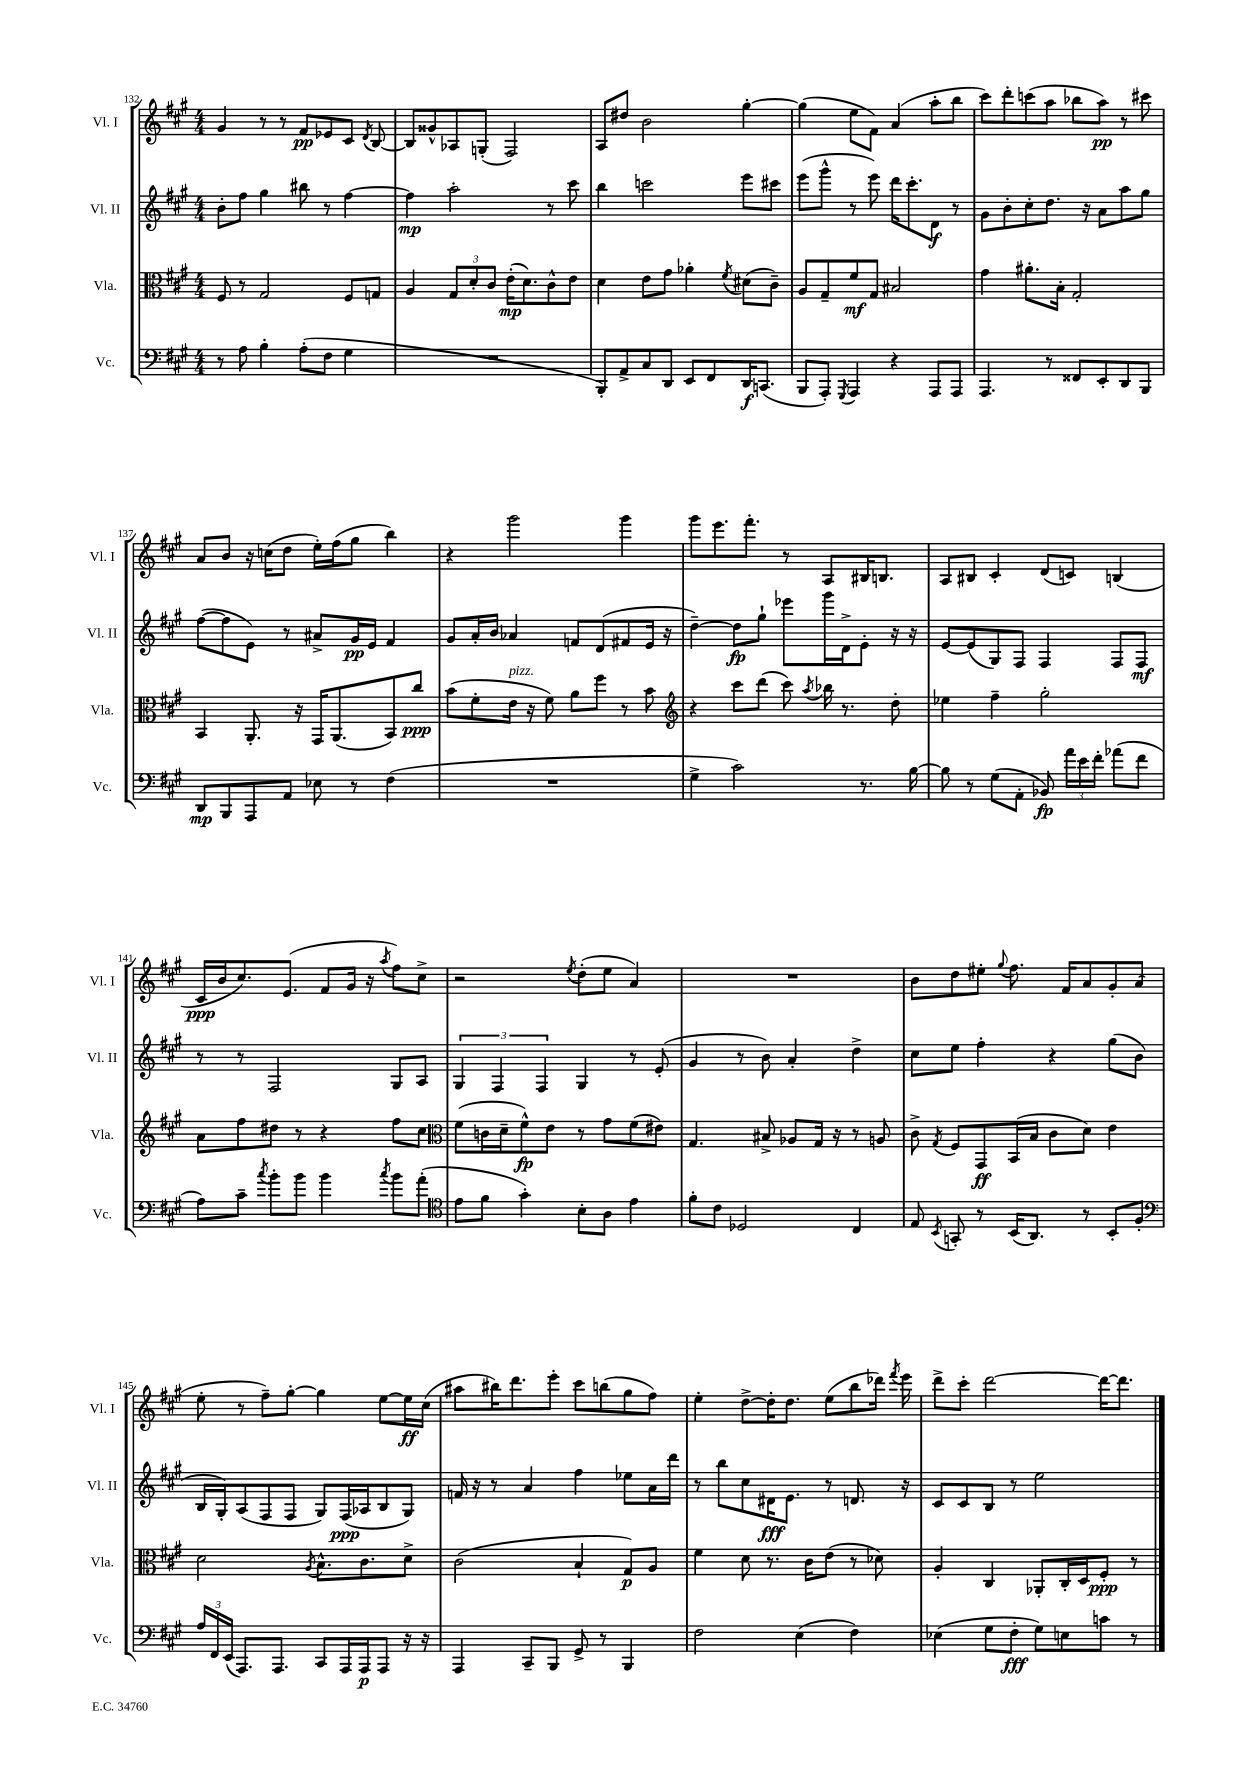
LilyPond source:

<<
\new StaffGroup <<
\new Staff = "s0" \with { instrumentName = "Vl. I" shortInstrumentName = "Vl. I" } {
    \clef treble \key a \major \numericTimeSignature \time 4/4
    \autoBeamOff gis'4 r8 r8 fis'8[\pp ees'8 cis'8] \acciaccatura { d'8 } b8~ |
    b8[ gisis'8-^ aes8 g8]-.( fis2) |
    a8[ dis''8] b'2 gis''4~-. |
    gis''4( e''8[ fis'8]) a'4( a''8[-. b''8] |
    cis'''8[) d'''8-. c'''8( a''8] bes''8[ a''8]\pp) r8 cis'''8 |
    a'8[ b'8] r16 c''16[( d''8] e''16[-.) fis''16( gis''8] b''4) |
    r4 gis'''2 gis'''4 |
    gis'''8[ e'''8. fis'''8.]-. r8 a8[ bis16 b8.] |
    a8[ bis8] cis'4-. d'8[( c'8]) b4( |
    cis'16[\ppp b'16 cis''8.) e'8.]( fis'8[ gis'16] r16 \acciaccatura { a''8 } fis''8[) cis''8]-> |
    r2 \acciaccatura { e''8 } d''8[-.( e''8] a'4) |
    R1 |
    b'8[ d''8 eis''8]-. \appoggiatura { gis''8 } fis''8. fis'16[ a'8 gis'8-. a'8]( |
    e''8-. r8 fis''8[--) gis''8]~-. gis''4 e''8[~ e''16\ff cis''16]( |
    ais''8[ bis''16) d'''8. e'''8]-. cis'''8[ b''8( gis''8 fis''8]) |
    e''4-. d''8[~-> d''16-. d''8.] e''8[( b''8 des'''16]) \acciaccatura { fis'''8 } e'''16 |
    d'''8[-> cis'''8]-. d'''2~ d'''16[~ d'''8.] \bar "|." |
}
\new Staff = "s1" \with { instrumentName = "Vl. II" shortInstrumentName = "Vl. II" } {
    \clef treble \key a \major \numericTimeSignature \time 4/4
    \autoBeamOff b'8[-. fis''8] gis''4 bis''8 r8 fis''4~ |
    fis''4\mp a''2-. r8 cis'''8 |
    b''4 c'''2 e'''8[ cis'''8] |
    e'''8[( gis'''8]-^ r8 e'''8) d'''16[ cis'''8.-. d'8]\f r8 |
    gis'8[ b'8-. cis''8-. d''8.] r16 a'8[ a''8 gis''8] |
    fis''8[~( fis''8 e'8]) r8 ais'8[-> gis'16\pp e'16] fis'4 |
    gis'8[ a'16-. b'16] aes'4 f'8[ d'8( fis'8 e'16] r16 |
    d''4~--) d''8[\fp gis''8]-! ees'''8[ gis'''16 d'16-> e'8]-. r16 r16 |
    e'8[~ e'8( gis8) fis8] fis4 fis8[ fis8]\mf |
    r8 r8 fis2 gis8[ a8] |
    \tuplet 3/2 { gis4 fis4 fis4 } gis4 r8 e'8-.( |
    gis'4 r8 b'8) a'4-. d''4-> |
    cis''8[ e''8] fis''4-. r4 gis''8[( b'8] |
    b16[ gis16-.) a8( fis8 fis8] gis8[) fis16\ppp( aes16 b8 gis8]) |
    f'16 r16 r8 a'4 fis''4 ees''8[ a'16 d'''16] |
    r8 b''8[ cis''8 dis'16\fff e'8.] r8 d'8. r16 |
    cis'8[ cis'8 b8] r8 e''2 \bar "|." |
}
\new Staff = "s2" \with { instrumentName = "Vla." shortInstrumentName = "Vla." } {
    \clef alto \key a \major \numericTimeSignature \time 4/4
    \autoBeamOff fis8 r8 gis2 fis8[ g8] |
    a4 \tuplet 3/2 { gis8[ d'8-. cis'8] } e'16[-.\mp( d'8.) cis'8-^ e'8] |
    d'4 e'8[ gis'8] aes'4-. \acciaccatura { fis'8 } dis'8[( cis'8]--) |
    a8[ gis8-- fis'8\mf gis8] bis2 |
    gis'4 ais'8.[-. b16]-. gis2-. |
    b,4 a,8.-. r16 gis,16[ a,8.( b,8) cis''8]\ppp |
    b'8[( fis'8-. e'16]^\markup { \italic "pizz." } r16 fis'8) a'8[ fis''8] r8 b'8 |
    \clef treble r4 cis'''8[ d'''8]( cis'''8) \acciaccatura { a''8 } bes''16 r8. d''8-. |
    ees''4 fis''4-- gis''2-. |
    a'8[ fis''8 dis''8] r8 r4 fis''8[ cis''8] |
    \clef alto fis'8[( c'16 d'16-- fis'8-^\fp) e'8] r8 gis'8[ fis'8( eis'8]) |
    gis4. bis8-> aes8[ gis16] r16 r8 a8 |
    cis'8-> \acciaccatura { gis8 } fis8[ gis,8\ff b,16( b16] cis'8[ d'8]) e'4 |
    d'2 \acciaccatura { a8 } b8.[-^ cis'8. d'8]-> |
    cis'2( b4-! gis8[\p) a8] |
    fis'4 d'8 r8. cis'16[ e'8]( r8 des'8) |
    a4-. cis4 aes,8[-. cis16-. d16 fis8]-.\ppp r8 \bar "|." |
}
\new Staff = "s3" \with { instrumentName = "Vc." shortInstrumentName = "Vc." } {
    \clef bass \key a \major \numericTimeSignature \time 4/4
    \autoBeamOff r8 a8 b4-. a8[-.( fis8] gis4 |
    R1 |
    b,,8[-.) a,8-> cis8 d,8] e,8[ fis,8 d,16\f c,8.]( |
    b,,8[ a,,8]-.) \acciaccatura { gis,,8 } a,,4 r4 a,,8[ a,,8] |
    a,,4. r8 fisis,8[ e,8-. d,8 b,,8] |
    d,8[\mp b,,8 a,,8 a,8] ees8 r8 fis4( |
    R1 |
    gis4-> cis'2) r8. b16~ |
    b8 r8 gis8[( a,8]-. bes,8\fp) \tuplet 3/2 { a'16[ e'16 fis'16]-. } aes'8[( fis'8] |
    a8[) cis'8]-- \acciaccatura { cis''8 } b'8[-. b'8] b'4 \acciaccatura { cis''8 } b'8[ a'8]-.( |
    \clef tenor e'8[ fis'8] gis'4-.) b8[-. a8] e'4 |
    fis'8[-. cis'8] des2 cis4 |
    e8 \acciaccatura { b,8 } g,8-. r8 b,16[( a,8.]) r8 b,8[-. fis8]-. |
    \clef bass \tuplet 3/2 { a16[ fis,16 e,16]( } a,,8.[) a,,8.] cis,8[ a,,16 a,,16\p a,,8] r16 r16 |
    a,,4 cis,8[-- b,,8] gis,8-> r8 b,,4 |
    fis2 e4( fis4) |
    ees4( gis8[ fis8]-.\fff gis8[) e8 c'8] r8 \bar "|." |
}
>>
>>
\layout { \context { \Score currentBarNumber = #132 } }
